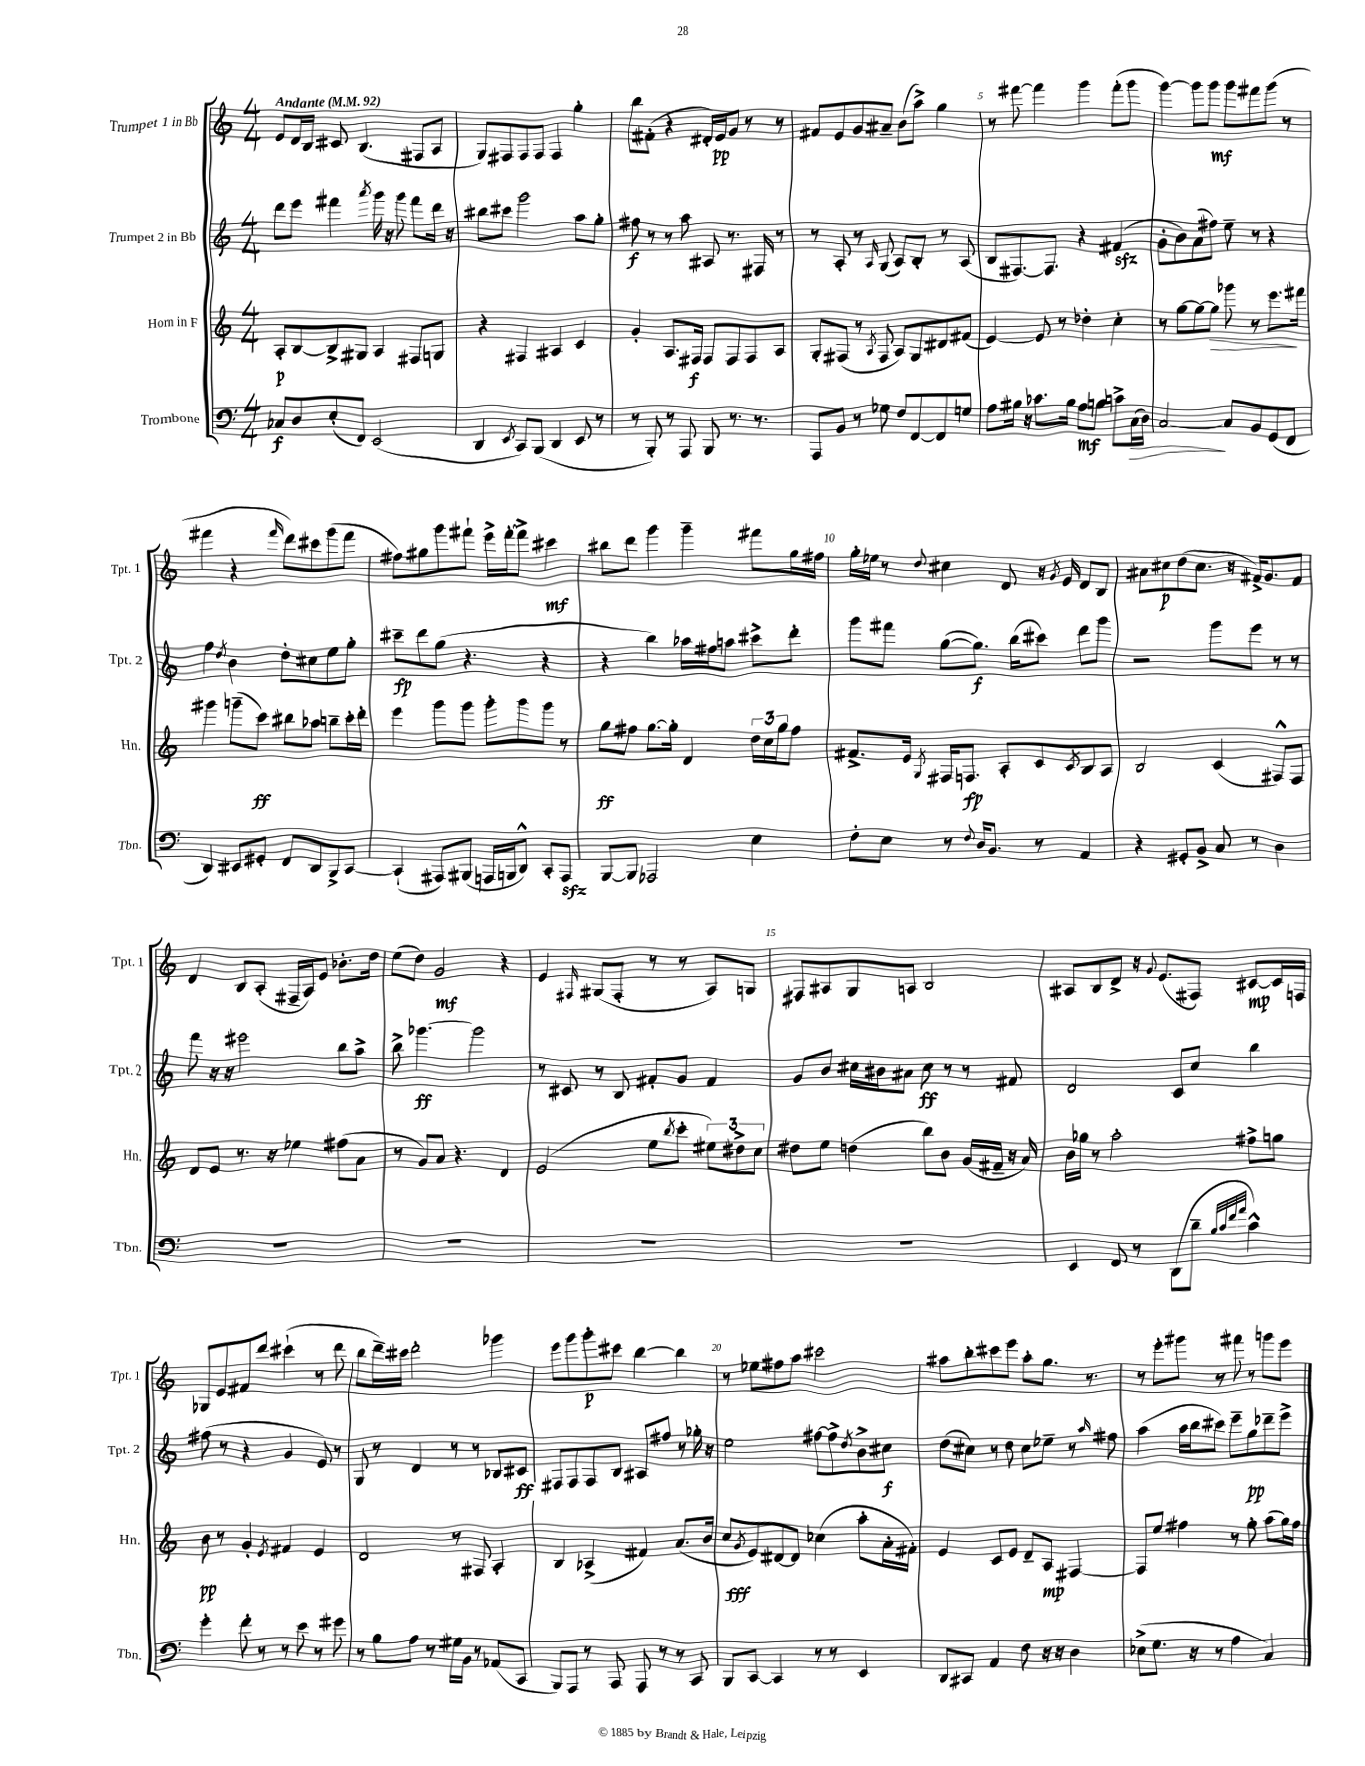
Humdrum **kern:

**kern	**dynam	**kern	**dynam	**kern	**dynam	**kern	**dynam
*part4	*part4	*part3	*part3	*part2	*part2	*part1	*part1
*staff4	*staff4	*staff3	*staff3	*staff2	*staff2	*staff1	*staff1
*I"Trombone	*	*I"Horn in F	*	*I"Trumpet 2 in Bb	*	*I"Trumpet 1 in Bb	*
*I'Tbn.	*	*I'Hn.	*	*I'Tpt. 2	*	*I'Tpt. 1	*
*clefF4	*	*clefG2	*	*clefG2	*	*clefG2	*
*k[]	*	*k[]	*	*k[]	*	*k[]	*
*M4/4	*	*M4/4	*	*M4/4	*	*M4/4	*
*MM92	*	*MM92	*	*MM92	*	*MM92	*
=1	=1	=1	=1	=1	=1	=1	=1
!	!	!	!	!	!	!LO:TX:a:B:t=Andante	!
8C-X/L	f	8A'/L	p	8ddd\L	.	8e/L	.
8D/	.	[8B/	.	8eee\J	.	16d/L	.
.	.	.	.	.	.	16B/JJ	.
(8E'/	.	8B^/]	.	4fff#X\	.	8c#X/	.
8FF/J)	.	8G#X/J	.	.	.	(4.B/	.
.	.	.	.	8qaaa/	.	.	.
(2EE/	.	4A/	.	16ggg\	.	.	.
.	.	.	.	16r	.	.	.
.	.	.	.	8ggg\	.	.	.
.	.	8F#X/L	.	8fff#\L	.	8F#X/L	.
.	.	8Gn/J	.	16ddd\Jk	.	8A/J	.
.	.	.	.	16r	.	.	.
=2	=2	=2	=2	=2	=2	=2	=2
4DD/	.	4r	.	8bb#X\L	.	8G/L)	.
.	.	.	.	8ccc#X\J	.	8F#X/	.
8qEE/	.	.	.	.	.	.	.
8CC/L)	.	4F#X/	.	2ggg\	.	8F#/	.
(8BBB/J	.	.	.	.	.	8F#/J	.
4DD/	.	4A#X/	.	.	.	4F#/	.
8EE/	.	4c/	.	8aa\L	.	4gg'\	.
8r	.	.	.	8gg'\J	.	.	.
=3	=3	=3	=3	=3	=3	=3	=3
8r	.	4g'/	.	8ff#X\	f	8bb\L	.
8BBB'/)	.	.	.	8r	.	(8f#X'\J	.
8r	.	8.A/L	.	8r	.	4r	.
8AAA/	.	.	.	8aa\	.	.	.
.	.	16F#X/Jk	f	.	.	.	.
8BBB/	.	8F#/L	.	8A#X/	.	16d#X'/LL)	.
.	.	.	.	.	.	16e/J	pp
8.r	.	8F#/	.	8.r	.	8g/J	.
.	.	8F#/	.	.	.	8r	.
8.r	.	.	.	16F#X/	.	.	.
.	.	8A/J	.	8r	.	8r	.
=4	=4	=4	=4	=4	=4	=4	=4
8AAA/L	.	8G'/L	.	8r	.	8f#X/L	.
8BB/J	.	(8F#X/J	.	8A'/	.	8e/	.
8r	.	8r	.	8r	.	8g/	.
.	.	8qA/	.	16qqA/	.	.	.
8G-X\	.	8F#/	.	(8G/	.	8a#X~/J	.
8F/L	.	8A/L)	.	8A/L)	.	(8b\L	.
[8FF/	.	8G/	.	8B'/J	.	8aa^\J)	.
8FF/]	.	8d#X/	.	8r	.	4gg\	.
8Gn/J	.	(8f#X/J	.	(8A/	.	.	.
=5	=5	=5	=5	=5	=5	=5	=5
8A\L	.	[4e/)	.	8B/L	.	8r	.
16B#X\Jk	.	.	.	[8.F#X/)	.	[8fff#X\	.
16r	.	.	.	.	.	.	.
8.c-X\L	.	8e/]	.	.	.	4fff#\]	.
.	.	.	.	8.F#/J]	.	.	.
.	.	8r	.	.	.	.	.
16B#\Jk	.	.	.	.	.	.	.
8A\L	mf	4dd-X'\	.	4r	.	4ggg\	.
8Bn\J	.	.	.	.	.	.	.
8cn^\L	.	4cc'\	.	(4f#Xzz/	.	(8fff#'\L	.
!	!LO:HP:b	!	!	!	!	!	!
(16C\L	>	.	.	.	.	8ggg\J	.
16D\JJ)	.	.	.	.	.	.	.
=6	=6	=6	=6	=6	=6	=6	=6
[2C/	.	8r	.	8g'\L	.	[4ggg\)	.
.	.	[8gg\L	.	8b\)	.	.	.
.	.	8gg\_	.	(8a\	.	8ggg\L]	.
!	!	!	!LO:HP:b	!	!	!	!
.	.	8gg\J]	>	8ff#X\J)	.	8ggg\J	mf
8C/L]	]	8ggg-X\	.	8ee~\	.	8ggg\L	.
8BB/	.	8r	.	8r	.	8fff#X\	.
(8GG/	.	8.eee\L	.	4r	.	(8ggg\J	.
8FF/J	.	.	.	.	.	8r	.
.	.	16fff#X\Jk	]	.	.	.	.
!!LO:LB:g=z
=7	=7	=7	=7	=7	=7	=7	=7
4DD/)	.	4ggg#X\	.	4ff\	.	4fff#X\	.
.	.	.	.	8qdd/	.	.	.
8EE#X/L	.	(8gggn~\L	.	4b\	.	4r	.
8GG#X'/J	.	8ccc\J)	ff	.	.	.	.
.	.	.	.	.	.	16qqfff#/	.
8FF/L	.	8bb#X\L	.	8dd'\L	.	8ddd\L)	.
8DD/	.	8aa-X\J	.	8cc#X\	.	8ccc#X\	.
8BBB^/	.	8bbn~\L	.	8ee\	.	(8ggg\	.
[8CC/J	.	16ccc'\L	.	8gg'\J	.	8fff#\J	.
.	.	16ddd'\JJ	.	.	.	.	.
=8	=8	=8	=8	=8	=8	=8	=8
(4CC`/]	.	4eee\	.	8ccc#X~\L	fp	8ff#X\L)	.
.	.	.	.	8ddd\	.	8gg#X\	.
8AAA#X/L)	.	8ggg\L	.	(8gg\J	.	8ggg\	.
(8BBB#X/J	.	8ggg\J	.	4.r	.	8fff#X`\J	.
16AAAn/LL	.	8ggg'\L	.	.	.	16eee^\LL	.
16BBBn/J	.	.	.	.	.	[16fff#'\J	.
8DD^^/J)	.	8ggg\	.	.	.	8fff#^\J]	.
8CC'/L	.	8ggg\J	.	4r	.	4ccc#X\	mf
8AAAzz/J	.	8r	.	.	.	.	.
=9	=9	=9	=9	=9	=9	=9	=9
[8BBB/L	.	8gg\L	ff	4r	.	8bb#X\L	.
8BBB/J]	.	8ff#X\J	.	.	.	8ddd\J	.
2AAA-X/	.	[8.gg\L	.	4bb\)	.	4ggg\	.
.	.	16gg'\Jk]	.	.	.	.	.
.	.	4d/	.	16aa-X\LL	.	4ggg~\	.
.	.	.	.	16ff#X\J	.	.	.
.	.	.	.	8aan\J	.	.	.
4E\	.	24dd\LL	.	8ccc#X^\L	.	8fff#X\L	.
.	.	24cc\	.	.	.	.	.
.	.	24gg\J	.	.	.	.	.
.	.	8ff#\J	.	8ddd'\J	.	16gg\L	.
.	.	.	.	.	.	16ff#X\JJ	.
=10	=10	=10	=10	=10	=10	=10	=10
8F'\L	.	8.f#X^/L	.	8ggg\L	.	16gg'\LL	.
.	.	.	.	.	.	16ee-X\JJ	.
8E\J	.	.	.	8fff#X\J	.	8r	.
.	.	16e/Jk	.	.	.	.	.
.	.	8qG/	.	.	.	8qqdd/	.
8r	.	16F#X/KL	.	([8gg\L	.	4cc#X\	.
.	.	8.Fn/J	fp	.	.	.	.
8qqF/	.	.	.	.	.	.	.
16D/KL	.	.	.	8.gg\J])	f	.	.
8.BB/J	.	.	.	.	.	.	.
.	.	8A'/L	.	.	.	8d/	.
.	.	.	.	(16bb\KL	.	.	.
8r	.	8c/	.	8ccc#X\J)	.	16r	.
.	.	.	.	.	.	8qg/	.
.	.	.	.	.	.	16e/	.
.	.	8qc/	.	.	.	.	.
4AA/	.	8B/	.	8ddd\L	.	8d/L	.
.	.	8A/J	.	8ggg\J	.	8B/J	.
=11	=11	=11	=11	=11	=11	=11	=11
4r	.	2B/	.	2r	.	8a#X\L	.
.	.	.	.	.	.	8cc#X\	p
8GG#X'/L	.	.	.	.	.	(8dd\	.
8BB^/J	.	.	.	.	.	8.cc#\J	.
8C/	.	(4c/	.	8ggg\L	.	.	.
.	.	.	.	.	.	16r	.
8r	.	.	.	8eee\J	.	16f#X^/KL)	.
.	.	.	.	.	.	8.g/	.
4D\	.	8F#X^^/L)	.	8r	.	.	.
.	.	8F#/J	.	8r	.	8f#/J	.
!!LO:LB:g=z
=12	=12	=12	=12	=12	=12	=12	=12
1r	.	8d/L	.	8fff\	.	4d/	.
.	.	8e/J	.	16r	.	.	.
.	.	.	.	16r	.	.	.
.	.	8.r	.	2eee#X\	.	8B/L	.
.	.	.	.	.	.	(8A'/J	.
.	.	16r	.	.	.	.	.
.	.	4ee-X\	.	.	.	16F#X~/LL	.
.	.	.	.	.	.	16A/J)	.
.	.	.	.	.	.	8e/J	.
.	.	(8ff#X\L	.	8bb\L	.	8.b-X'\L	.
.	.	8a\J	.	8aa^\J	.	.	.
.	.	.	.	.	.	16dd\Jk	.
=13	=13	=13	=13	=13	=13	=13	=13
1r	.	8r	.	8bb^\	.	(8ee\L	.
.	.	8g/L)	.	[4.ggg-X\	ff	8dd\J)	.
.	.	8a/J	.	.	.	2g/	mf
.	.	4.r	.	.	.	.	.
.	.	.	.	2ggg-\]	.	.	.
.	.	4d/	.	.	.	4r	.
=14	=14	=14	=14	=14	=14	=14	=14
1r	.	(2e/	.	8r	.	4e/	.
.	.	.	.	8c#X/	.	.	.
.	.	.	.	.	.	16qqF#X/	.
.	.	.	.	8r	.	(8G#X/L	.
.	.	.	.	8B/	.	8F#'/J	.
.	.	8ee\L	.	8f#X'/L	.	8r	.
.	.	8qbb/	.	.	.	.	.
.	.	8ccc'\J	.	8g/J	.	8r	.
.	.	12ee#X\L)	.	4f#/	.	8A/L)	.
.	.	12dd#X^\	.	.	.	.	.
.	.	.	.	.	.	8Gn/J	.
.	.	12cc\J	.	.	.	.	.
=15	=15	=15	=15	=15	=15	=15	=15
1r	.	8dd#X\L	.	8g/L	.	8F#X/L	.
.	.	8ee\J	.	8b/J	.	8A#X/	.
.	.	(4ddn\	.	16cc#X\LL	.	8G/	.
.	.	.	.	16b#X\J	.	.	.
.	.	.	.	8a#X\J	.	8An/J	.
.	.	8bb\L)	.	8cc#\	ff	2B/	.
.	.	8b\J	.	8r	.	.	.
.	.	(16g/LL	.	8r	.	.	.
.	.	16f#X~/JJ	.	.	.	.	.
.	.	16r	.	8f#X/	.	.	.
.	.	16a/)	.	.	.	.	.
=16	=16	=16	=16	=16	=16	=16	=16
4EE/	.	16b\LL	.	2d/	.	8A#X/L	.
.	.	16gg-X\JJ	.	.	.	.	.
.	.	8r	.	.	.	8B/	.
8FF/	.	2aa'\	.	.	.	8d^/J	.
8r	.	.	.	.	.	16r	.
.	.	.	.	.	.	8qqg/	.
.	.	.	.	.	.	(8.e/L	.
(8DD\L	.	.	.	8c/L	.	.	.
8d~\J	.	.	.	8cc/J	.	8F#X/J)	.
32qqB/LLL	.	.	.	.	.	.	.
32qqc/	.	.	.	.	.	.	.
32qqf/	.	.	.	.	.	.	.
32qqa/JJJ	.	.	.	.	.	.	.
4c^^\)	.	8ff#X^\L	.	4bb\	.	[8c#X/L	mp
.	.	8ggn\J	.	.	.	16c#/L]	.
.	.	.	.	.	.	16Fn/JJ	.
!!LO:LB:g=z
=17	=17	=17	=17	=17	=17	=17	=17
4g'\	.	8b\	pp	(8ff#X\	.	8G-X/L	.
.	.	8r	.	8r	.	8e/	.
8f'\	.	4g'/	.	4r	.	8f#X/	.
8r	.	.	.	.	.	8ddd/J	.
.	.	8qe/	.	.	.	.	.
8r	.	4f#X/	.	4g/	.	(4ccc#X`\	.
8e\	.	.	.	.	.	.	.
8r	.	4e/	.	8e/)	.	8r	.
8g#X\	.	.	.	8r	.	8ddd\	.
=18	=18	=18	=18	=18	=18	=18	=18
8r	.	2d/	.	8G/	.	8bb\L	.
8B\L	.	.	.	8r	.	16ddd~\L)	.
.	.	.	.	.	.	16ccc#X\JJ	.
8A\J	.	.	.	4d/	.	2ddd'\	.
8r	.	.	.	.	.	.	.
16G#X\LL	.	8r	.	8r	.	.	.
16BB\JJ	.	.	.	.	.	.	.
8r	.	8F#X/	.	8r	.	.	.
(8AA-X/L	.	4A'/	.	8B-X/L	.	4ggg-X\	.
8CC/J	.	.	.	8c#X/J	ff	.	.
=19	=19	=19	=19	=19	=19	=19	=19
8BBB/L)	.	4B/	.	8F#X/L	.	8eee\L	.
8AAA/J	.	.	.	8F#/	.	8ggg\	.
8r	.	(4A-X^/	.	8F#/	.	8ggg'\	p
8AAA/	.	.	.	8B/J	.	8ccc#X\J	.
8AAA/	.	4f#X/)	.	8A#X/L	.	[4bb\	.
8r	.	.	.	8ff#X/J	.	.	.
8r	.	(8.a/L	.	8r	.	4bb\]	.
8CC/	.	.	.	16gg-X'\	.	.	.
.	.	16b/Jk	.	16r	.	.	.
=20	=20	=20	=20	=20	=20	=20	=20
8BBB/L	.	8cc/L	fff	2ee\	.	8r	.
.	.	8qg/	.	.	.	.	.
[8CC/J	.	8e/)	.	.	.	8ee-X\L	.
4CC/]	.	[8d#X/	.	.	.	8ff#X\	.
.	.	8d#/J]	.	.	.	8aa\J	.
8r	.	(4cc-X\	.	[8ff#X\L	.	2ccc#X\	.
8r	.	.	.	8ff#^\]	.	.	.
.	.	.	.	8qdd/	.	.	.
4EE/	.	8aa'\L	.	8b^\	.	.	.
.	.	16a'\L	.	8cc#X\J	f	.	.
.	.	16f#X'\JJ)	.	.	.	.	.
=21	=21	=21	=21	=21	=21	=21	=21
8DD/L	.	4e/	.	(8dd\L	.	8aa#X\L	.
8CC#X/J	.	.	.	8cc#X\J)	.	8bb'\	.
4AA/	.	8c/L	.	8r	.	8ccc#X\	.
.	.	8e/J	.	8dd\	.	8eee\J	.
8F\	.	8d~/L	.	8cc#\L	.	8aa#'\L	.
16r	.	8A/J	mp	8ee-X~\J	.	8.gg\J	.
16r	.	.	.	.	.	.	.
4D\	.	[4F#X/	.	8r	.	.	.
.	.	.	.	.	.	8.r	.
.	.	.	.	16qqaa/	.	.	.
.	.	.	.	8ff#X\	.	.	.
=22	=22	=22	=22	=22	=22	=22	=22
(8E-X^\L	.	8F#/L]	.	(4aa\	.	8r	.
8.G\J	.	8ee/J	.	.	.	8eee'\L	.
.	.	4ff#X\	.	16aa\LL	.	8ggg#X\J	.
16r	.	.	.	16bb\J	.	.	.
8r	.	.	.	8ccc#X\J)	.	8r	.
4A\	.	8r	.	8eee~\L	.	8fff#X\	.
.	.	8gg'\	.	8gg\	pp	8r	.
4C/)	.	(8aa\L	.	8ddd-X~\	.	8gggn\L	.
.	.	16gg\L)	.	8eee^\J	.	8eee\J	.
.	.	16ff#\JJ	.	.	.	.	.
==	==	==	==	==	==	==	==
*-	*-	*-	*-	*-	*-	*-	*-
